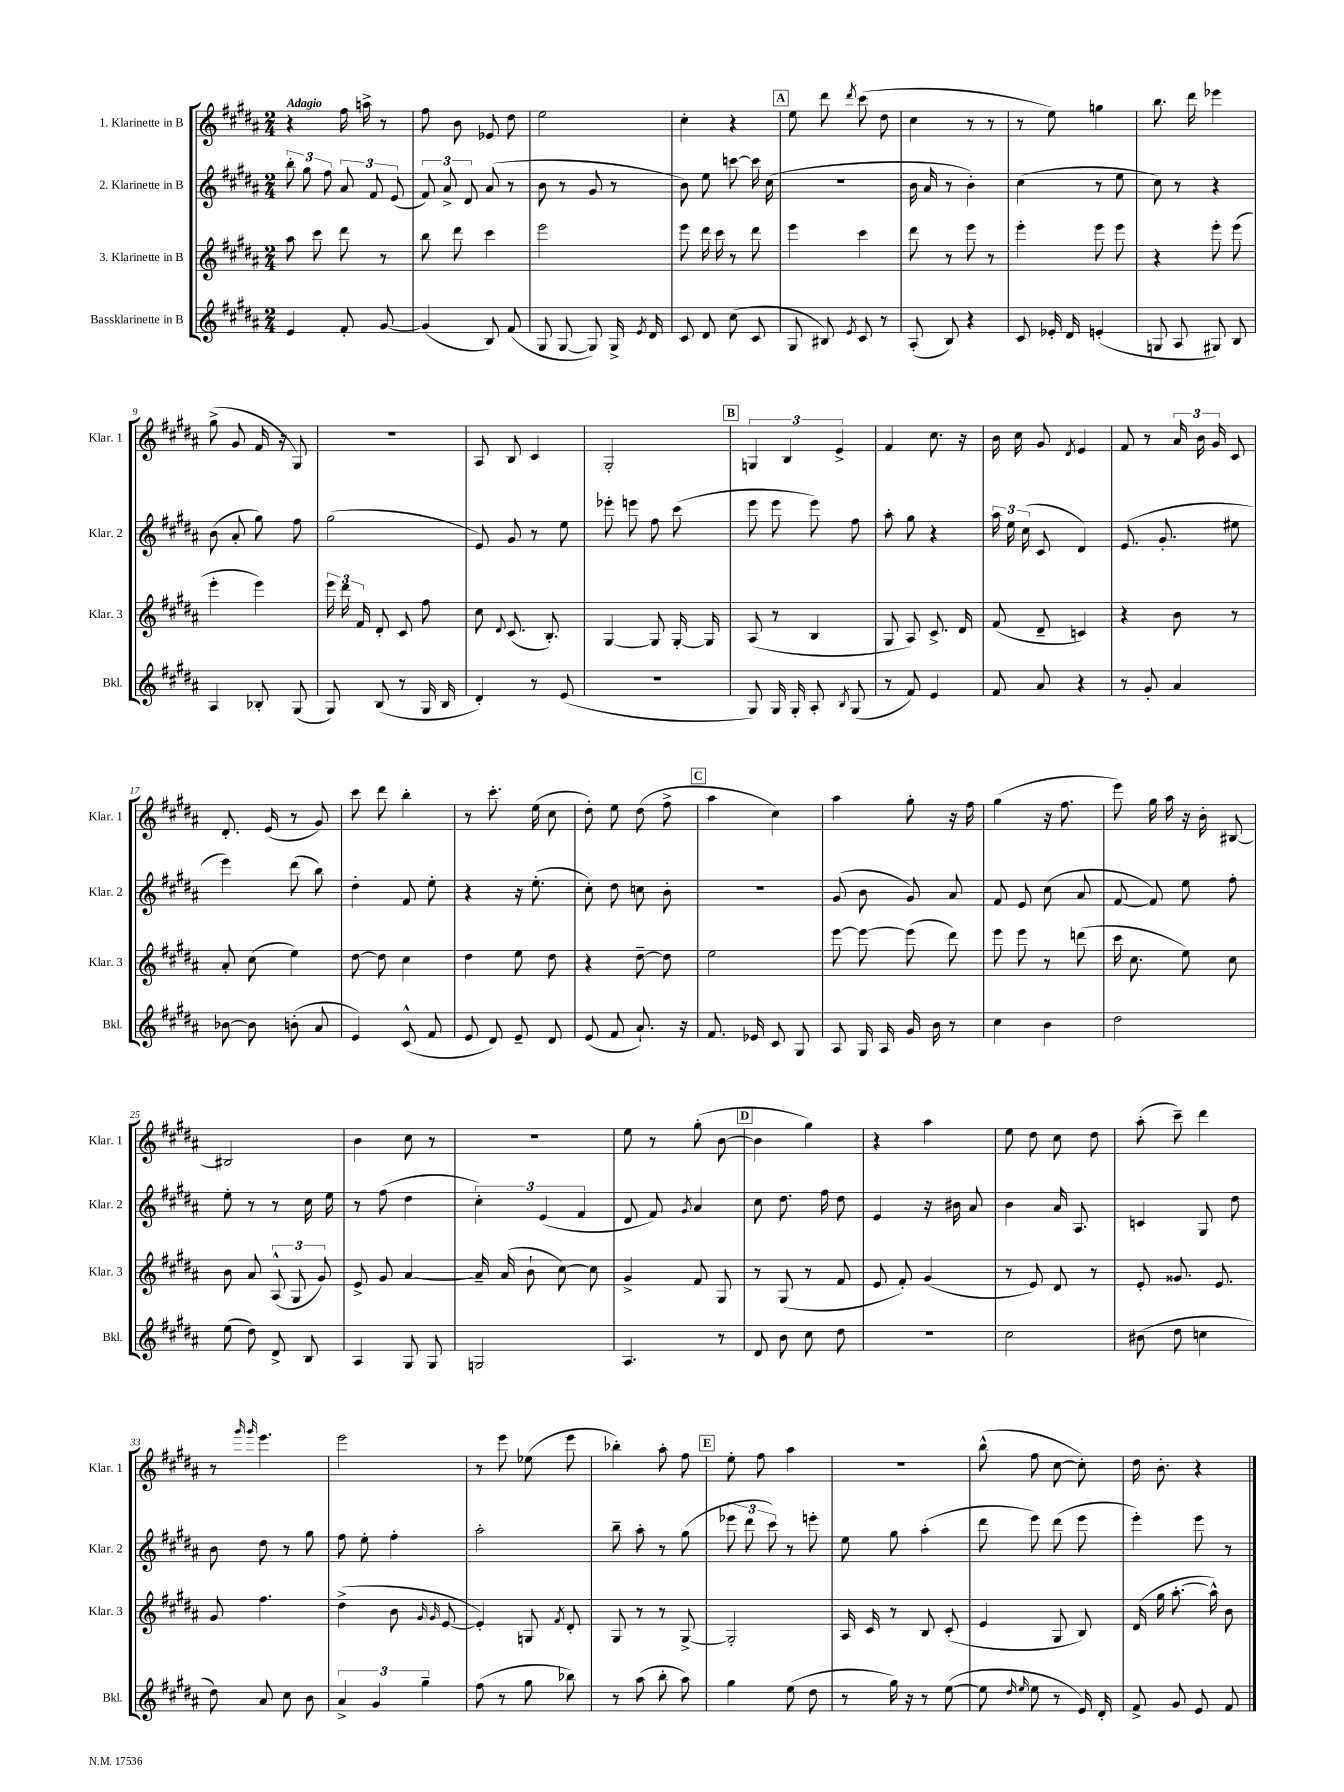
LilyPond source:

<<
\new StaffGroup <<
\new Staff = "s0" \with { instrumentName = "1. Klarinette in B" shortInstrumentName = "Klar. 1" } {
    \clef treble \key b \major \numericTimeSignature \time 2/4 \tempo "Adagio"
    \autoBeamOff r4 fis''16 a''16-> r8 |
    fis''8 b'8 ees'8 dis''8 |
    e''2 |
    cis''4-. r4 |
    \mark \markup { \box "A" } e''8 dis'''8 \acciaccatura { dis'''8 } cis'''8( dis''8 |
    cis''4 r8 r8 |
    r8 e''8) g''4 |
    b''8. dis'''16 ees'''4 |
    gis''8->( gis'8 fis'16 r16 gis8) |
    R2 |
    ais8 b8 cis'4 |
    gis2-. |
    \mark \markup { \box "B" } \tuplet 3/2 { g4 b4 e'4-> } |
    fis'4 cis''8. r16 |
    b'16 cis''16 gis'8 \acciaccatura { dis'8 } e'4 |
    fis'8 r8 \tuplet 3/2 { ais'16 b'16 gis'16 } cis'8 |
    dis'8.-. e'16( r8 gis'8) |
    cis'''8 dis'''8 b''4-. |
    r8 cis'''8.-. e''16( cis''8 |
    dis''8-.) e''8 dis''8( fis''8-> |
    \mark \markup { \box "C" } ais''4 cis''4) |
    ais''4 gis''8-. r16 fis''16 |
    gis''4( r16 fis''8. |
    e'''8) gis''16 ais''16 r16 b'16-. bis8~ |
    bis2 |
    b'4 cis''8 r8 |
    R2 |
    e''8 r8 gis''8-.( b'8~ |
    \mark \markup { \box "D" } b'4 gis''4) |
    r4 ais''4 |
    e''8 dis''8 cis''8 dis''8 |
    ais''8-.( cis'''8--) dis'''4 |
    r8 \grace { gis'''16 gis'''16 } e'''4. |
    e'''2 |
    r8 e'''8 ees''8( e'''8 |
    bes''4-.) ais''8-. fis''8 |
    \mark \markup { \box "E" } e''8-. fis''8 ais''4 |
    r2 |
    b''8-^( fis''8 cis''8~ cis''8-.) |
    dis''16 b'8.-. r4 \bar "|." |
}
\new Staff = "s1" \with { instrumentName = "2. Klarinette in B" shortInstrumentName = "Klar. 2" } {
    \clef treble \key b \major \numericTimeSignature \time 2/4
    \autoBeamOff \tuplet 3/2 { b''8-. gis''8 fis''8 } \tuplet 3/2 { ais'8 fis'8 e'8( } |
    \tuplet 3/2 { fis'8) ais'8-> dis'8 } ais'8( r8 |
    b'8 r8 gis'8 r8 |
    b'8) e''8 c'''8~ c'''16 cis''16( |
    \mark \markup { \box "A" } r2 |
    b'16 ais'16 r8 b'4-.) |
    cis''4( r8 e''8 |
    cis''8) r8 r4 |
    b'8( ais'8-. gis''8) fis''8 |
    gis''2( |
    e'8) gis'8 r8 e''8 |
    ees'''8-. e'''8 fis''8 cis'''8( |
    \mark \markup { \box "B" } e'''8 e'''8 e'''8) fis''8 |
    ais''8-. gis''8 r4 |
    \tuplet 3/2 { ais''16 e''16 cis''16( } cis'8 dis'4) |
    e'8.( gis'8.-. eis''8 |
    e'''4) dis'''8( b''8) |
    dis''4-. fis'8 e''8-. |
    r4 r16 e''8.-.( |
    cis''8-.) dis''8 c''8 b'8-. |
    \mark \markup { \box "C" } R2 |
    gis'8( b'8 gis'8) ais'8 |
    fis'8 e'8 cis''8( ais'8 |
    fis'8~ fis'8) e''8 fis''8-. |
    e''8-. r8 r8 cis''16 e''16 |
    r8 fis''8( dis''4 |
    \tuplet 3/2 { cis''4-.) e'4( fis'4 } |
    dis'8 fis'8) \acciaccatura { gis'8 } ais'4 |
    \mark \markup { \box "D" } cis''8 dis''8. fis''16 dis''8 |
    e'4 r16 bis'16 ais'8 |
    b'4 ais'16 ais8. |
    c'4 gis8 dis''8 |
    b'8 dis''8 r8 gis''8 |
    fis''8 e''8-. fis''4-. |
    ais''2-. |
    b''8-- ais''8-. r8 gis''8( |
    \mark \markup { \box "E" } \tuplet 3/2 { ees'''8 dis'''8 cis'''8) } r8 e'''8-. |
    e''8 gis''8 ais''4-.( |
    dis'''8 e'''8) dis'''8( e'''8 |
    e'''4-.) e'''8 r8 \bar "|." |
}
\new Staff = "s2" \with { instrumentName = "3. Klarinette in B" shortInstrumentName = "Klar. 3" } {
    \clef treble \key b \major \numericTimeSignature \time 2/4
    \autoBeamOff ais''8 cis'''8 dis'''8 r8 |
    b''8 dis'''8 cis'''4 |
    e'''2 |
    e'''8 dis'''16 cis'''16 r8 dis'''8 |
    \mark \markup { \box "A" } e'''4 cis'''4 |
    dis'''8 r8 e'''8 r8 |
    e'''4-. e'''8 e'''8 |
    r4 e'''8-. e'''8( |
    e'''4-. e'''4) |
    \tuplet 3/2 { e'''16 dis'''16 fis'16 } dis'8-. cis'8 fis''8 |
    cis''8 \appoggiatura { dis'8 } cis'8.( b8.-.) |
    gis4~ gis8 gis16~-. gis16 |
    \mark \markup { \box "B" } ais8( r8 b4 |
    gis8 ais8) cis'8.-> dis'16 |
    fis'8( dis'8-- c'4) |
    r4 b'8 r8 |
    ais'8-. cis''8( e''4) |
    dis''8~ dis''8 cis''4 |
    dis''4 e''8 dis''8 |
    r4 dis''8~-- dis''8 |
    \mark \markup { \box "C" } e''2 |
    e'''8~ e'''8~ e'''8( dis'''8) |
    e'''8 e'''8 r8 d'''8( |
    cis'''16 cis''8. e''8) cis''8 |
    b'8 ais'8 \tuplet 3/2 { ais8-^( gis8 gis'8) } |
    e'8-> gis'8 ais'4~ |
    ais'16-- ais'16( b'8-! cis''8~) cis''8 |
    gis'4-> fis'8 gis8 |
    \mark \markup { \box "D" } r8 gis8( r8 fis'8 |
    e'8 fis'8-.) gis'4( |
    r8 e'8) dis'8 r8 |
    e'8-. gisis'8. e'8. |
    gis'8 fis''4. |
    dis''4->( b'8 \grace { gis'16 gis'16 } e'8~ |
    e'4-.) g8 \acciaccatura { fis'8 } dis'8-. |
    gis8 r8 r8 gis8~-> |
    \mark \markup { \box "E" } gis2-. |
    ais16 cis'16 r8 b8 cis'8-.( |
    e'4 gis8 b8) |
    dis'16( gis''16 ais''8.~-. ais''16-^) b'8 \bar "|." |
}
\new Staff = "s3" \with { instrumentName = "Bassklarinette in B" shortInstrumentName = "Bkl." } {
    \clef treble \key b \major \numericTimeSignature \time 2/4
    \autoBeamOff e'4 fis'8-. gis'8~ |
    gis'4( b8) fis'8( |
    gis8 gis8~ gis8) gis16-> \acciaccatura { e'8 } dis'16 |
    cis'8 dis'8 cis''8( cis'8 |
    \mark \markup { \box "A" } gis8 bis8) \acciaccatura { e'8 } cis'8 r8 |
    ais8-.( b8) r4 |
    cis'8 ees'16-. dis'16 e'4-.( |
    g8 ais8 gis8) b8 |
    ais4 bes8-. gis8( |
    gis8) b8( r8 gis16 b16 |
    dis'4-.) r8 e'8( |
    R2 |
    \mark \markup { \box "B" } gis8) gis16 gis16-. ais8-. \acciaccatura { b8 } gis8( |
    r8 fis'8) e'4 |
    fis'8 ais'8 r4 |
    r8 gis'8-. ais'4 |
    bes'8~ bes'8 b'8-.( ais'8 |
    e'4) cis'8-^( fis'8 |
    e'8 dis'8) e'8-- dis'8 |
    e'8( fis'8 ais'8.-!) r16 |
    \mark \markup { \box "C" } fis'8. ees'16 cis'8 gis8 |
    ais8 gis16 ais16 gis'16 b'16 r8 |
    cis''4 b'4 |
    dis''2 |
    e''8( dis''8) dis'8-> b8 |
    ais4 gis8 gis8 |
    g2 |
    ais4. r8 |
    \mark \markup { \box "D" } dis'8 b'8 cis''8 dis''8 |
    R2 |
    cis''2 |
    bis'8( dis''8 c''4 |
    dis''8) ais'8 cis''8 b'8 |
    \tuplet 3/2 { ais'4-> gis'4 gis''4-- } |
    fis''8( r8 gis''8 bes''8) |
    r8 ais''8( b''8-. ais''8) |
    \mark \markup { \box "E" } gis''4 e''8( dis''8 |
    r8 gis''16) r16 r8 e''8~( |
    e''8 \grace { dis''16 e''16 } e''8 r8 e'16) dis'16-. |
    fis'8-> gis'8 e'8 fis'8 \bar "|." |
}
>>
>>
